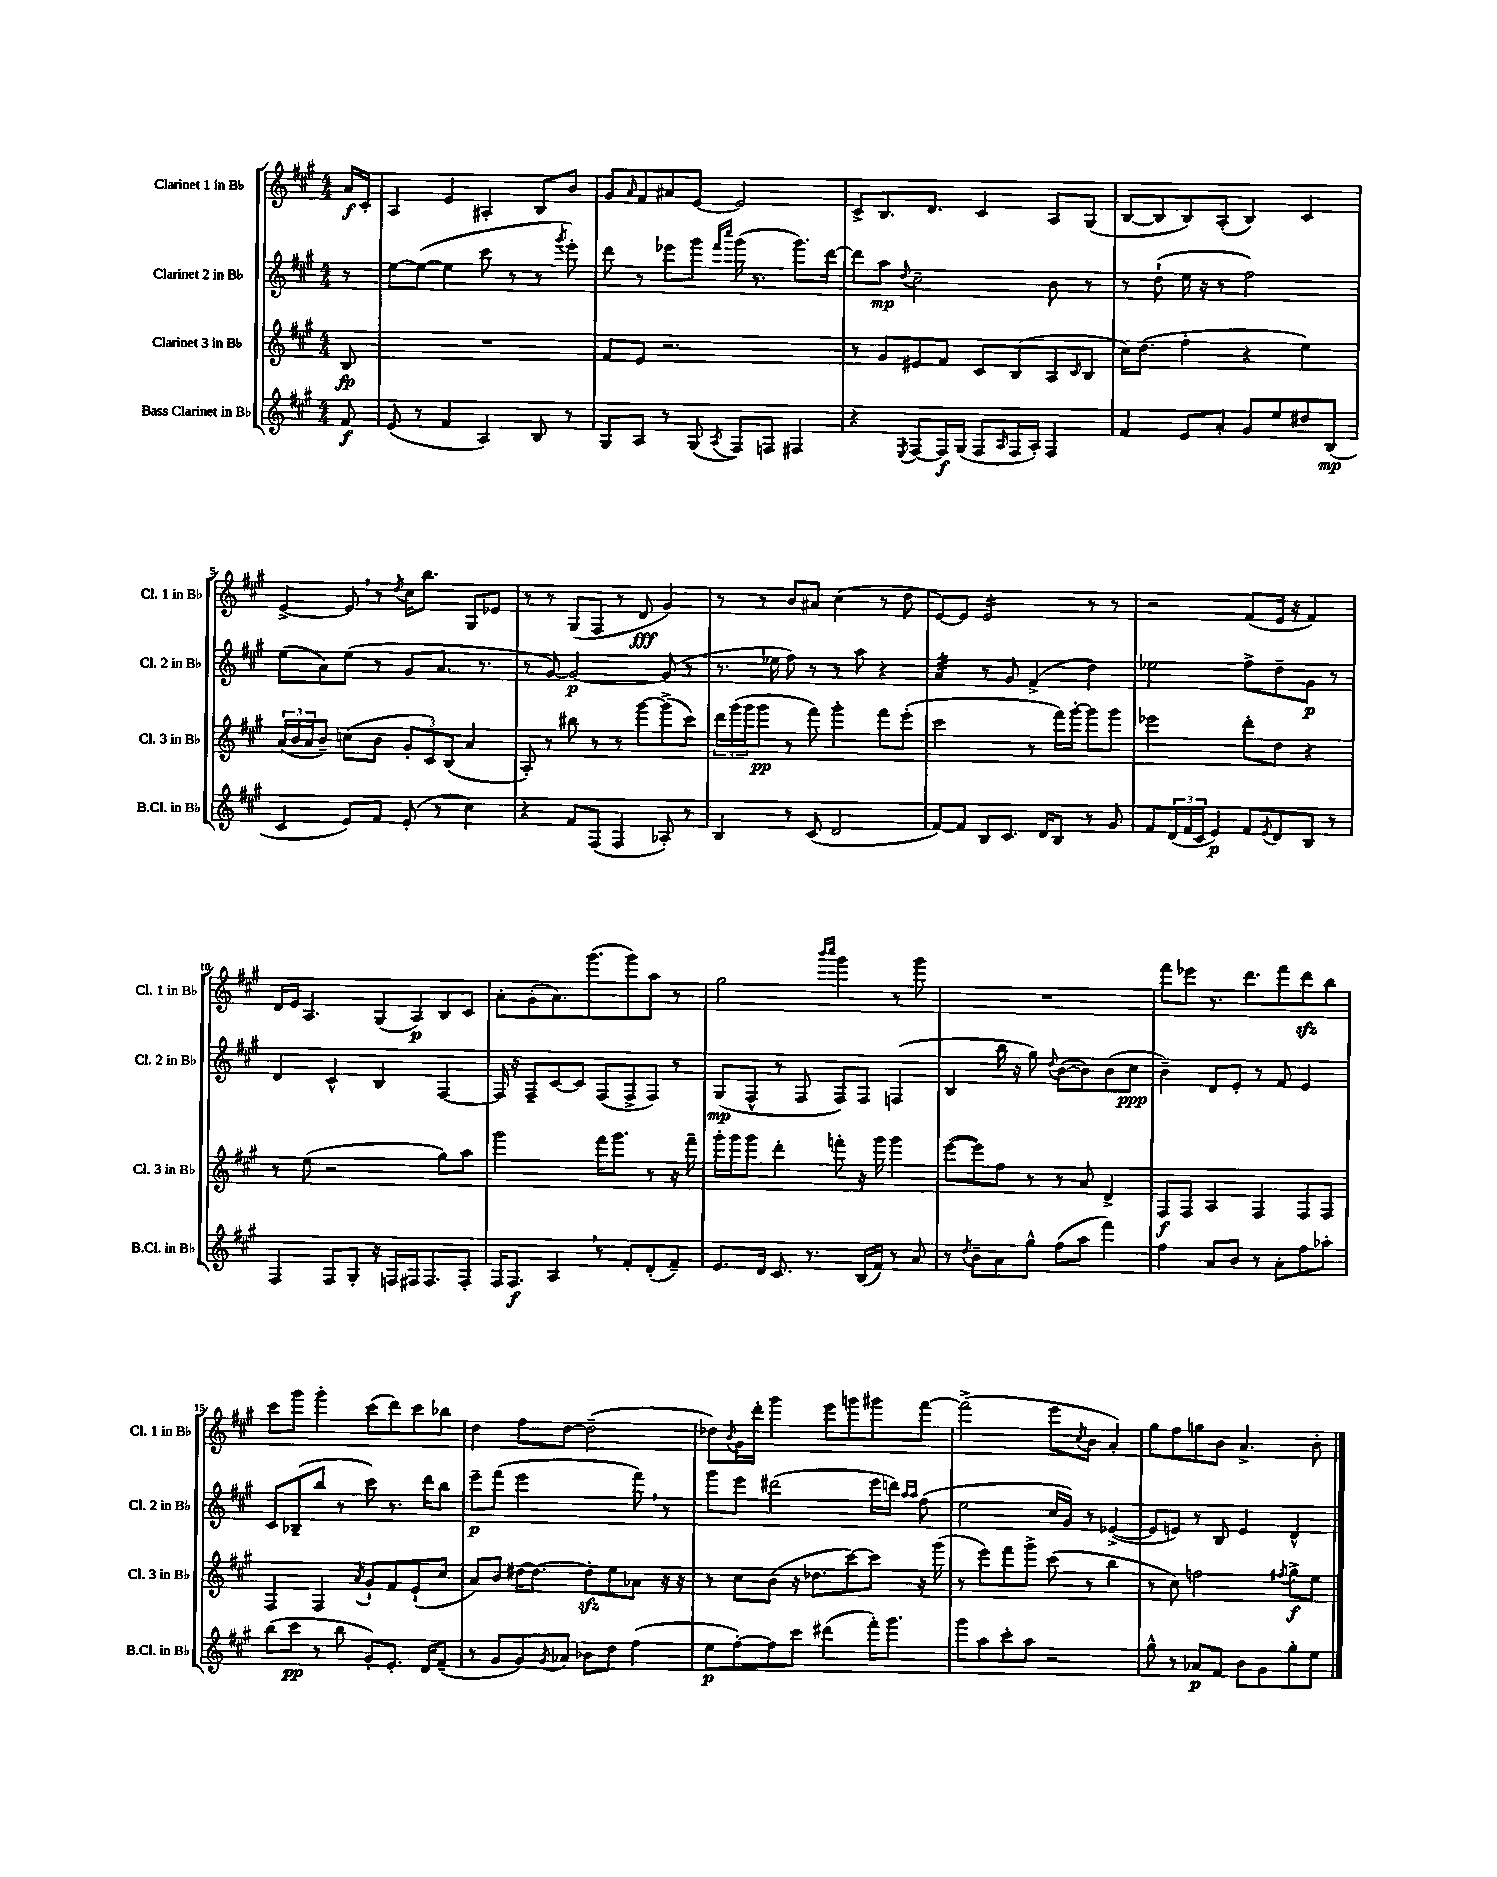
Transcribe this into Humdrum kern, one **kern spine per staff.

**kern	**kern	**kern	**kern
*staff4	*staff3	*staff2	*staff1
*clefG2	*clefG2	*clefG2	*clefG2
*k[f#c#g#]	*k[f#c#g#]	*k[f#c#g#]	*k[f#c#g#]
*M4/4	*M4/4	*M4/4	*M4/4
8f#	8B	8r	16a
.	.	.	16c#'
=	=	=	=
(8e	1r	[8ee	4A
8r	.	(8ee_	.
4f#	.	4ee]	4e
4A)	.	8ccc#	4A#'
.	.	8r	.
8B	.	8r	8B
.	.	8qggg#	.
8r	.	8eee')	8b
=	=	=	=
8G#	8f#	8ddd	8g#
.	.	.	16qqa
8A	8e	8r	8f#
8r	2.r	8eee-	8a#
(8G#	.	8ggg#	[8e
.	.	16qqfff#	.
8qA	.	16qqcccc#	.
8F#)	.	(16ggg#	2e]
.	.	8.r	.
8F	.	.	.
4F#	.	8.ggg#)	.
.	.	[16ddd	.
=	=	=	=
4r	8r	8ddd]	8c#^
.	8g#	8aa	8.B
8qE	.	8qqdd	.
[8F#	8e#	2cc#~	.
.	.	.	8.d
16F#]	8f#	.	.
(16G#	.	.	.
8F#	8c#	.	4c#
16qqA	.	.	.
16F#	(8B	.	.
16A')	.	.	.
4F#	8A	8b	8A
.	16qqc#	.	.
.	8B	8r	(8G#
=	=	=	=
4f#	16cc#)	8r	[8B
.	(8.dd	.	.
.	.	(8dd`	8B]
8e	4ff#'	16ee	8B)
.	.	16r	.
8a'	.	8r	(8A'
8g#	4r	2ff#)	4B)
8ee	.	.	.
8dd#	4ee)	.	4c#
(8B	.	.	.
=	=	=	=
4c#	(24a	(8ee	[4e^
.	24b	.	.
.	24a	.	.
.	8b~)	8a)	.
8e)	(8cc	(8ee	8e]
8f#	8b	8r	8r
.	.	.	8qdd
(8e'	12g#'	8g#	16cc#
.	.	.	8.bb
.	12c#)	.	.
8r	.	8.a	.
.	(12B	.	.
4cc#)	4a	.	8G#
.	.	8.r	.
.	.	.	8e-
=	=	=	=
4r	8A')	8r	8r
.	8r	[8g#)	8r
8f#	8bb#	2g#_	(8G#
(8F#	8r	.	8F#
4F#	8r	.	8r
.	[8ggg#	.	8d
8A-')	(8ggg#^]	(8g#]	4g#)
8r	8ccc#)	8r	.
=	=	=	=
4B	24ddd	8.r	8r
.	(24ggg#	.	.
.	24ggg#	.	.
.	8ggg#	.	8r
.	.	16ee-	.
8r	8r	8ff#)	8b
(8c#	8fff#)	8r	8a#
2d	4ggg#'	8r	(4cc#
.	.	8aa	.
.	8fff#	4r	8r
.	(8eee'	.	8dd
=	=	=	=
[8f#)	2ccc#	4a	[8e)
8f#]	.	.	8e]
8B	.	8r	2e
8.c#	.	8g#	.
.	8r	(4f#^	.
16d	.	.	.
8B	16fff#)	.	.
.	[16ggg#'	.	.
8r	8ggg#]	4dd)	8r
8g#	8ggg#	.	8r
=	=	=	=
8f#	2eee-	2ee-	2r
(24d	.	.	.
24f#	.	.	.
24c#	.	.	.
4e)	.	.	.
8f#	8ddd'	8ff#^	(8f#
8qe	.	.	.
8d	8dd	8dd~	16e
.	.	.	16r
8B	4r	8g#	4f#)
8r	.	8r	.
=	=	=	=
4F#	8r	4d	16d
.	.	.	16e
.	(8ee	.	4.A
8F#	2r	4c#^^	.
8G#'	.	.	.
16r	.	4B	(8G#
16F	.	.	.
16F#	.	.	8A)
8.F#	.	.	.
.	8gg#)	[4F#	8B
8F#'	8aa	.	8c#
=	=	=	=
16F#	2ggg#	16F#]	8a'
8.F#	.	16r	.
.	.	8F#~	(8g#'
4A	.	[8c#	8.a)
.	.	8c#]	.
.	.	.	(8.ggg#
8r	16fff#	(8F#	.
.	8.ggg#	.	.
8f#'	.	8F#^	8ggg#)
(8d'	8r	8F#)	8aa
8f#~)	16r	8r	8r
.	16fff#~	.	.
=	=	=	=
8.e	16ggg#'	(8G#	2gg#
.	16ggg#	.	.
.	8ggg#	8F#^^	.
16d	.	.	.
8.c#	4ddd'	8r	.
.	.	8F#	.
8.r	.	.	.
.	.	.	16qqbbb
.	.	.	16qqcccc#
.	8fff'	8F#)	4ggg#
(16B	16r	8F#	.
16f#)	16ggg#	.	.
8r	4ggg#	(4F	8r
8a	.	.	8ggg#
=	=	=	=
8r	([8eee	4B	1r
8qdd	.	.	.
8b~	8eee])	.	.
8a	8ff#	16bb	.
.	.	16r	.
8gg#^^	8r	8gg#)	.
.	.	8qqdd	.
(8ff#	8r	([8b	.
8aa	8a	8b])	.
4fff#)	4d^	(8b	.
.	.	8cc#	.
=	=	=	=
4ff#	8F#	4b~)	8fff#
.	8F#	.	8eee-
8a	4A	8d	8.r
8b	.	8e'	.
.	.	.	8.ddd
8r	4F#	8r	.
8a'	.	8f#	8fff#
8ff#	8F#	4e	8ddd
8aa-'	8F#	.	8bb
=	=	=	=
(8bb	4F#	8c#	8ccc#
8ccc#	.	(8B-~	8ggg#
8r	4F#	8bb	4ggg#'
8bb	.	8r	.
.	8qa	.	.
8g#')	8g#`	8ccc#)	(8ccc#
8.e'	8f#	8.r	8ddd)
.	(8e`	.	8ccc#
16d	.	16ddd	.
(8f#~	8cc#	8bb	8bb-
=	=	=	=
8r	8a)	8eee~	4dd
8g#	8b	(8fff#	.
8g#)	[16dd#	2eee	8ff#
.	8.dd#_	.	.
8qg#	.	.	.
8a-	.	.	[8dd
8b-	8dd#']	.	(2dd~]
8dd	8ee	.	.
(4ff#	8a-	8fff#)	.
.	16r	8r	.
.	16r	.	.
=	=	=	=
8ee	8r	8ggg#	8dd-)
.	.	.	8qqb
[8ff#')	8cc#	8eee	16g#
.	.	.	16ddd'
8ff#]	(8b	(2ddd#	4ggg#
8ccc#	16r	.	.
.	8.dd-	.	.
(4ddd#	.	.	8eee
.	[8ccc#)	.	8ggg
16fff#')	8ccc#]	16eee	8ggg#
8.ggg#	.	16ddd)	.
.	.	16qqaa	.
.	.	16qqaa	.
.	16r	(8ff#	[8fff#
.	(16ggg#	.	.
=	=	=	=
8ggg#	8r	2ee	(2fff#^]
8aa	8eee)	.	.
8ccc#'	8fff#	.	.
8aa	8ggg#^	.	.
2r	(8ccc#	16cc#	8eee
.	.	16g#)	.
.	.	.	8qcc#
.	8r	8r	8b
.	4bb	([4e-^	4a')
=	=	=	=
8gg#^^	8r	8e-]	8gg#
8r	8cc#)	8e)	8ff#
8a-	2ff	8r	8gg
8f#	.	8B	8b
8b	.	4e	4.a^
8g#	.	.	.
.	8qff#	.	.
8gg#'	8gg#^	4d^^	.
8ee	8ee	.	8b'
==	==	==	==
*-	*-	*-	*-
